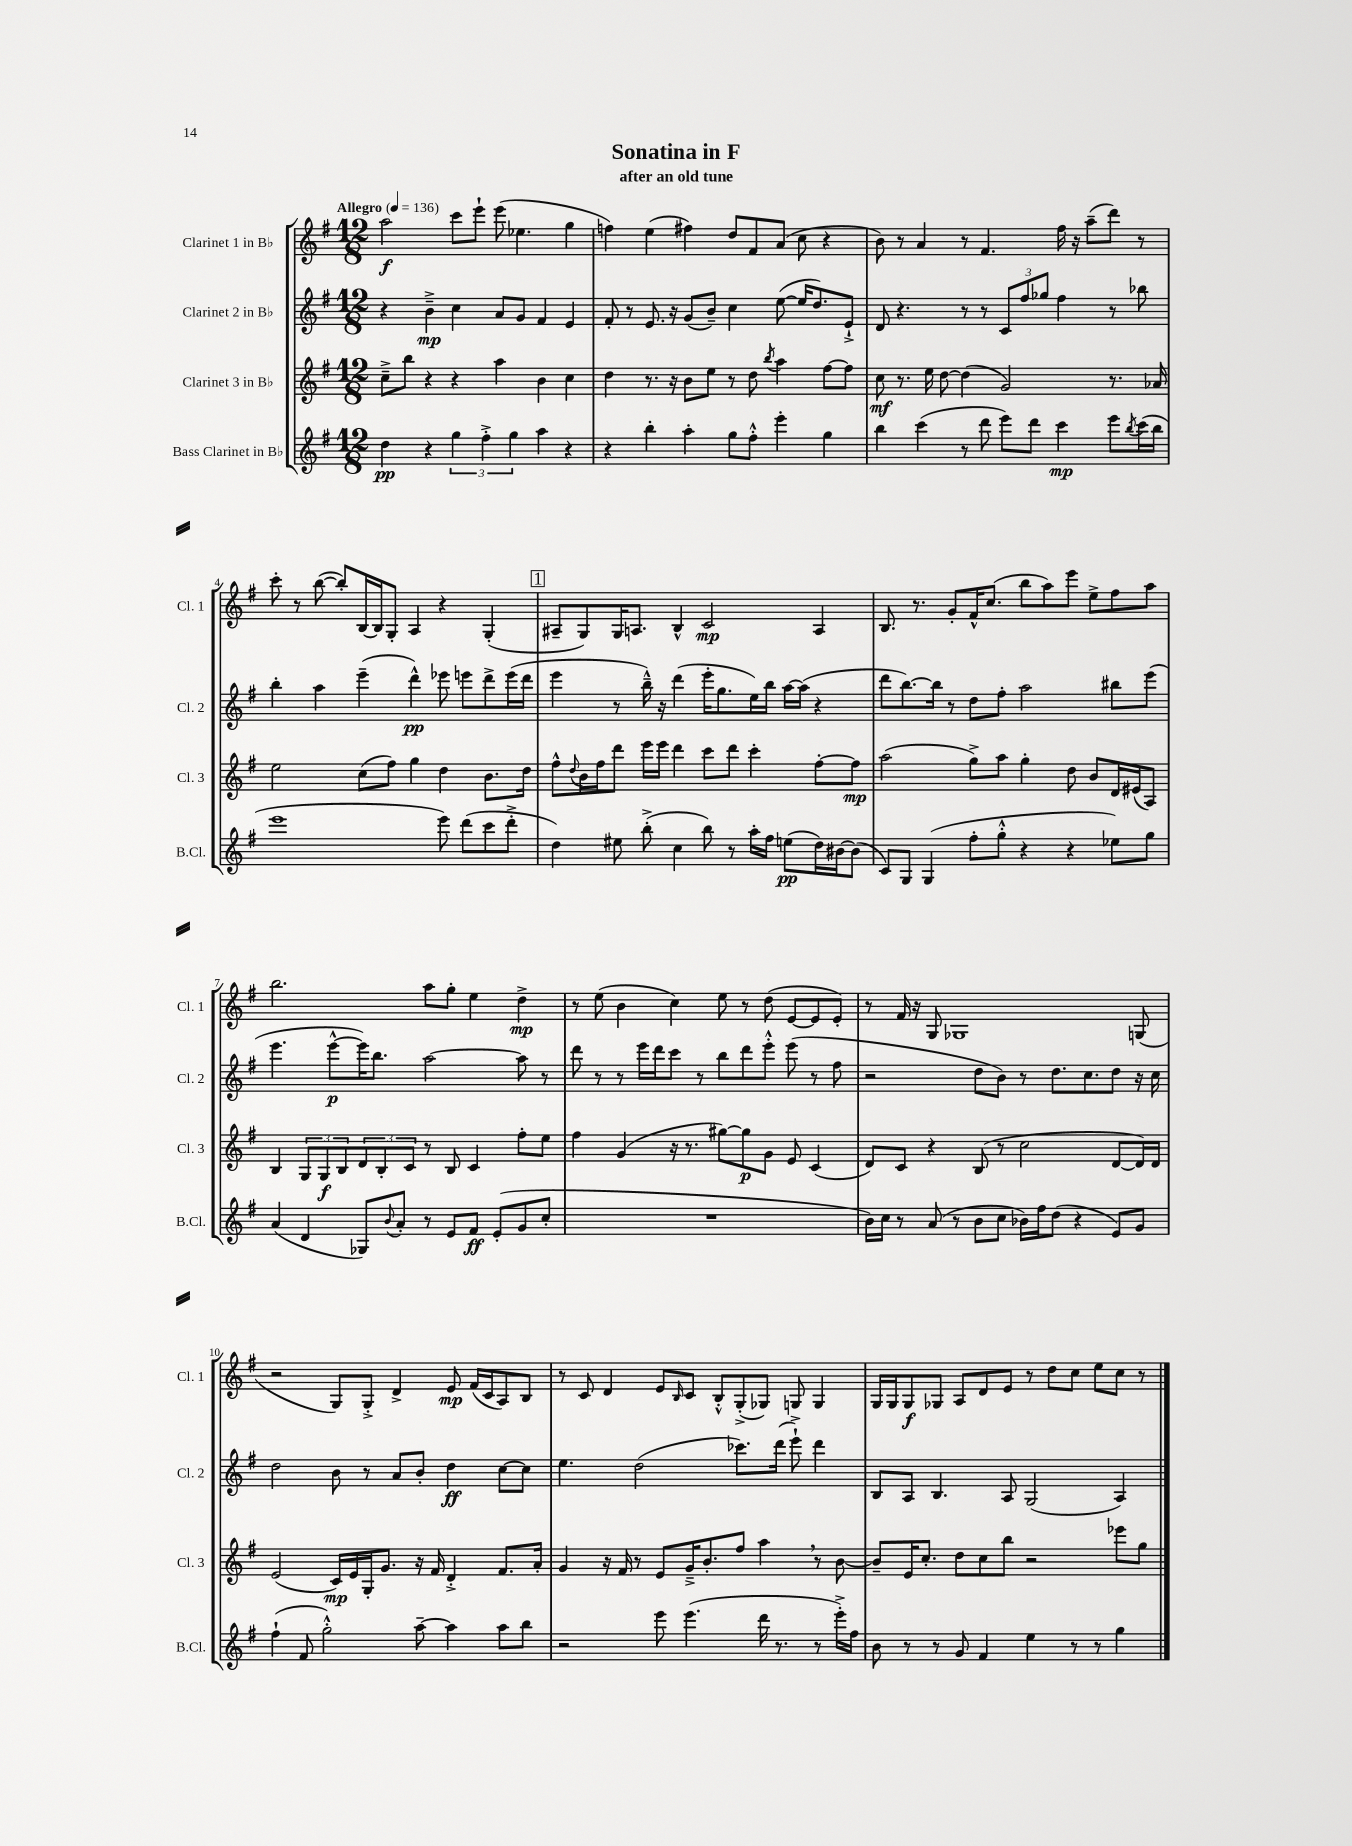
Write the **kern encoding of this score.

**kern	**kern	**kern	**kern
*staff4	*staff3	*staff2	*staff1
*clefG2	*clefG2	*clefG2	*clefG2
*k[f#]	*k[f#]	*k[f#]	*k[f#]
*M12/8	*M12/8	*M12/8	*M12/8
*MM136	*MM136	*MM136	*MM136
4dd	8cc~^	4r	2aa
.	8bb	.	.
4r	4r	4b~^	.
6gg	4r	4cc	8ccc
.	.	.	8eee`
6ff#'^	.	.	.
.	4aa	8a	(8eee
6gg	.	.	.
.	.	8g	4.ee-
4aa	4b	4f#	.
4r	4cc	4e	4gg
=	=	=	=
4r	4dd	8f#'	4ff)
.	.	8r	.
4bb'	8.r	8.e	(4ee
.	16r	16r	.
4aa'	8b	(8g	4ff#)
.	8ee	8b~)	.
8gg	8r	4cc	8dd
8ff#'^^	8dd	.	8f#
.	8qbb	.	.
4eee'	4aa	([8ee	(8a
.	.	16ee]	8cc
.	.	8.dd)	.
4gg	[8ff#	.	4r
.	8ff#]	8e`^	.
=	=	=	=
4bb	8cc	8d	8b)
.	8.r	4.r	8r
(4ccc	.	.	4a
.	16ee	.	.
.	[8dd	.	.
8r	(4dd]	8r	8r
8ddd	.	8r	4.f#
8eee)	2g)	12c	.
.	.	12ff#	.
8ddd	.	.	.
.	.	12gg-	.
4ccc	.	4ff#	16ff#
.	.	.	16r
.	.	.	(8aa~
8eee	8.r	8r	8ddd)
8qbb	.	.	.
(16ccc	.	8bb-	8r
16bb	16a-	.	.
=	=	=	=
1eee	2ee	4bb'	8ccc'
.	.	.	8r
.	.	4aa	([8bb
.	.	.	8bb'])
.	(8cc	(4eee~	[16B
.	.	.	16B]
.	8ff#)	.	8G'
.	4gg	4ddd^^)	4A
8eee)	4dd	8eee-	4r
(8ddd	.	8eee	.
8ccc	8.b	8ddd^	(4G'
8ddd'^	.	(16eee	.
.	16dd	16ddd	.
=	=	=	=
4dd)	8ff#^^	4eee	8A#~
.	8qqdd	.	.
.	16b	.	8G)
.	16ff#	.	.
8ee#	8ddd	8r	16G
.	.	.	8.A
(8bb'^	16eee	16bb~^^)	.
.	16eee	16r	.
4cc	4ddd	(4ddd	4B^^
8bb)	8ccc	16eee'	2c
.	.	8.gg	.
8r	8ddd	.	.
16aa'	4ccc'	16ee)	.
16ff#	.	16bb	.
(8ee	.	[16aa	.
.	.	(16aa]	.
16dd)	[8ff#'	4r	4A
[16b#	.	.	.
(8b#]	8ff#]	.	.
=	=	=	=
8c)	(2aa	8ddd	8.B
8G	.	[8.bb)	.
.	.	.	8.r
(4G	.	.	.
.	.	16bb]	.
.	.	8r	8g'
8ff#'	8gg^)	8dd	16f#^^
.	.	.	(8.cc
8gg'^^	8aa	8ff#'	.
4r	4gg'	2aa	8bb
.	.	.	8aa)
4r	8dd	.	8eee
.	8b	.	8ee^
8ee-)	16d	8bb#	8ff#
.	(16e#	.	.
8gg	8A)	(8eee	8aa
=	=	=	=
(4a	4B	4.eee	2.bb
4d	12G	.	.
.	12G	.	.
.	.	[8eee^^	.
.	12B	.	.
8G-)	12d	16eee])	.
.	.	8.bb	.
.	12B'	.	.
8qqb	.	.	.
8a'	.	.	.
.	12c	.	.
8r	8r	[2aa	8aa
8e	8B	.	8gg'
8f#	4c	.	4ee
(8e'	.	.	.
8g	8ff#'	8aa]	4dd^
8cc'	8ee	8r	.
=	=	=	=
1.r	4ff#	8ddd	8r
.	.	8r	(8ee
.	(4g	8r	4b
.	.	16eee	.
.	.	16ddd	.
.	16r	8ccc	4cc)
.	8.r	.	.
.	.	8r	.
.	[8gg#)	8bb	8ee
.	8gg#]	8ddd	8r
.	8g	8eee'^^	(8dd
.	8e	(8eee	[8e
.	(4c	8r	8e]
.	.	8ff#	8e')
=	=	=	=
16b)	8d)	2r	8r
16cc	.	.	.
8r	8c	.	16f#
.	.	.	16r
(8a	4r	.	8G
8r	.	.	1G-
8b	(8B	8dd	.
8cc	8r	8b)	.
16b-)	2cc	8r	.
16ff#	.	.	.
(8dd	.	8.dd	.
4r	.	.	.
.	.	8.cc	.
8e)	[8d	8dd	.
8g	16d])	16r	(8G
.	16d	16cc	.
=	=	=	=
(4ff#`	(2e	2dd	2r
8f#	.	.	.
2gg'^^)	.	.	.
.	16c)	8b	8G)
.	16e	.	.
.	16G'	8r	8G'^
.	8.g	.	.
.	.	8a	4d^
[8aa~	16r	8b'	.
.	16f#	.	.
4aa]	4d'^	4dd	8e
.	.	.	(16f#
.	.	.	16c
8aa	8.f#	[8cc	8A)
8bb	.	8cc]	8B
.	16a'	.	.
=	=	=	=
2r	4g	4.ee	8r
.	.	.	8c
.	16r	.	4d
.	16f#	.	.
.	8r	(2dd	.
8eee	8e	.	8e
.	.	.	16qqB
(4.eee	16g~^	.	8c
.	8.b'	.	.
.	.	.	8B'^^
.	8ff#	8.ccc-)	(8G'^
16ddd	4aa	.	8G-)
8.r	.	(16ddd	.
.	.	8eee`^)	8G
8r	8r	4ddd	4G
16eee'^)	[8b	.	.
16ff#	.	.	.
=	=	=	=
8b	8b~]	8B	16G
.	.	.	16G
8r	16e	8A	8G
.	8.cc'	.	.
8r	.	4.B	8G-
8g	8dd	.	8A
4f#	8cc	.	8d
.	8bb	8A	8e
4ee	2r	(2G	8r
.	.	.	8dd
8r	.	.	8cc
8r	.	.	8ee
4gg	8eee-	4A)	8cc
.	8gg	.	8r
==	==	==	==
*-	*-	*-	*-
